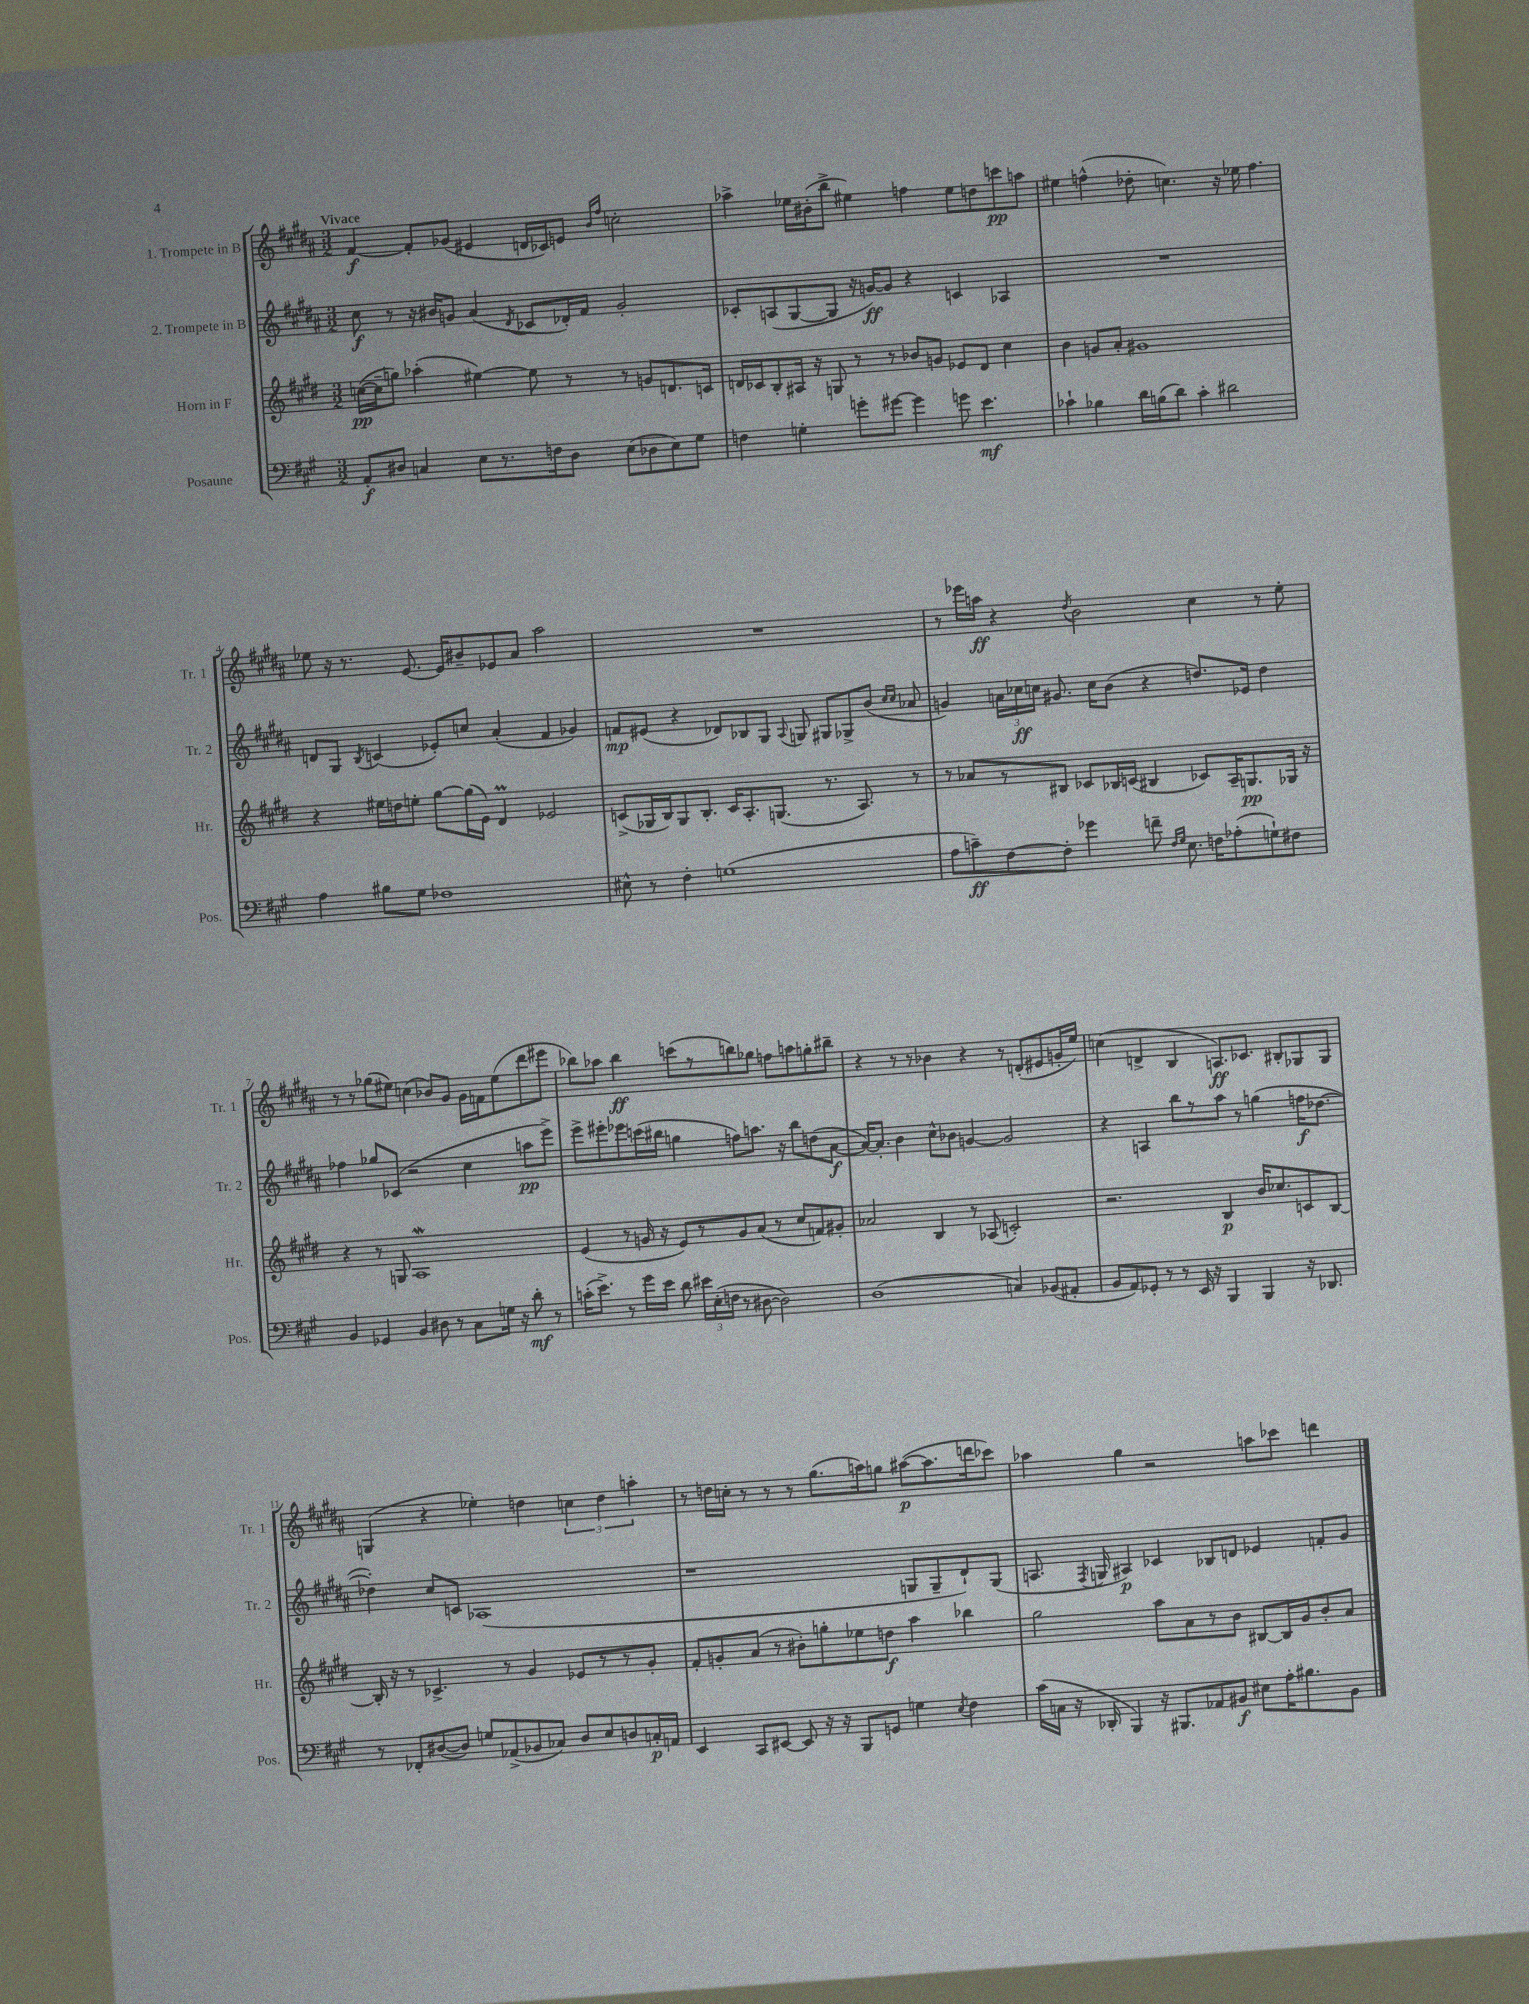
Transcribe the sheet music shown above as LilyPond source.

<<
\new StaffGroup <<
\new Staff = "s0" \with { instrumentName = "1. Trompete in B" shortInstrumentName = "Tr. 1" } {
    \clef treble \key b \major \numericTimeSignature \time 3/2 \tempo "Vivace"
    \autoBeamOff fis'4~\f fis'8[-. ges'8]( eis'4 d'16[ ces'16) e'8] \grace { b'16[ fis''16] } c''2-. |
    aes''4-> ees''16[ bis'16-.( b''8]-> eis''4) f''4 eis''8[ d''8 c'''8\pp a''8] |
    eis''4 f''4-^( des''8-. c''4.) r16 ees''16 f''4. |
    ees''8 r16 r8. e'8.~ e'16[ bis'8-- ees'8 ais'8] ais''2 |
    R1. |
    r8 ees'''16[ a''16]\ff r4 \acciaccatura { dis''8 } b'2 cis''4 r8 e''8-. |
    r8 r8 ges''8[( eis''8]) c''4( bes'8[) gis'8] gis'16[ f'16 eis''8( dis'''8 eis'''8] |
    bes''8[) aes''8] bes''4\ff c'''8[( r8 b''8) ges''8] f''8[ a''8 g''8-. bis''8]-- |
    r4 r8 r8 bes'4 r4 r8 d'8[-.( eis'8 g'16-. e''16]) |
    c''4( d'4-> b4 a8.[\ff) ces'8.] bis8[-. ges8 ges8] |
    g4( r4 ees''4-.) d''4 \tuplet 3/2 { c''4 d''4 a''4-. } |
    r8 d''16[ c''16]-. r8 r8 r8 gis''8.[( a''16) g''8] ais''8[~\p( ais''8. d'''16 ces'''8]) |
    aes''4 gis''4 r2 a''8[ ces'''8] d'''4 \bar "|." |
}
\new Staff = "s1" \with { instrumentName = "2. Trompete in B" shortInstrumentName = "Tr. 2" } {
    \clef treble \key b \major \numericTimeSignature \time 3/2
    \autoBeamOff cis''8\f r8 r16 bis'16[ g'8] ais'4( \acciaccatura { dis'8 } ces'8[ des'16-.) fis'16] g'2-. |
    ces'8[-. a8( gis8~ gis8] r16 g'16[~\ff) g'8] r4 c'4 aes4 |
    R1. |
    d'8[ gis8] \acciaccatura { b8 } c'4( ees'8[-.) c''8] ais'4-.( fis'4 ges'4) |
    f'8[\mp eis'8]( r4 des'8[) bes8 gis8] \appoggiatura { ais8 } g8 gis8[ ges8-> b'8]( \grace { cis''16[ cis''16] } aes'8 |
    g'4) \tuplet 3/2 { a'16[ ces''16\ff c''16] } gis'8. c''16[ b'8]( r4 d''8.[) ees'16] d''4 |
    fes''4 ges''8[ ces'8]( r2 cis''4 a''8[\pp e'''8]->) |
    e'''8[-> eis'''8-. ees'''8 c'''16( bis''16] g''4 f''8[) a''8.] r16 bis''8[ d''8( ais'8]~\f |
    ais'16[~) ais'8.]-. b'4 cis''8[-^ bes'8] g'4~ g'2 |
    r4 a4 b''8[ r8 ais''8] r8 g''4( f''16[\f des''8.]~ |
    des''4-.) cis''8[ c'8] aes1( |
    r1 g8[ g8-- dis'8-!) g8]( |
    a8. \acciaccatura { fis8 } g16 ais4\p) ces'4 bes8[ d'8] ees'4 f'8[-. gis'8] \bar "|." |
}
\new Staff = "s2" \with { instrumentName = "Horn in F" shortInstrumentName = "Hr." } {
    \clef treble \key e \major \numericTimeSignature \time 3/2
    \autoBeamOff c''16[~\pp( c''16-- g''8]) aes''4-.( eis''4~) eis''8 r8 r8 g'8[ d'8. c'16] |
    d'16[ ces'16 b8-. ais16] r16 g8 r8 r8 bes'8[ g'8] ees'8[ d'8] cis''4 |
    b'4 g'8[ a'8]-. gis'1 |
    r4 eis''16[ d''16 e''8]-. gis''8[~ gis''16( e'16]) dis'4\prall ees'2 |
    c'8[->( ges16 b16) ges8 b8.]-. c'16[ a8.-. g8.]( r8. a8.) r8 |
    r8 aes'8[ r8 bis8] ces'8[ bes16 c'16]( bis4 ces'8[) a16-- g8.\pp ges16] r16 |
    r4 r8 g8 a1\mordent |
    e'4( r8 g'16 r16 e'8[) r8 g'8 a'8]( r8 cis''8[ f'8) gis'8]-. |
    aes'2 b4 r8 aes8( c'2-.) |
    r2. b4\p b'16[ ces''8. c'8 b8]~ |
    b16-. r16 r8 ces'4.-> r8 gis'4 ees'8[ r8 r8 gis'8]-. |
    fis'8[-. g'8-. a'8]( r8 bis'8[-.) g''8-. ees''8 d''8]\f a''4 bes''4 |
    gis''2 a''8[ a'8 r8 b'8] bis8[~ bis16 gis'16 b'8-. a'8] \bar "|." |
}
\new Staff = "s3" \with { instrumentName = "Posaune" shortInstrumentName = "Pos." } {
    \clef bass \key a \major \numericTimeSignature \time 3/2
    \autoBeamOff a,8[-.\f dis8] c4 e8[ r8. f16 dis8] e8[( des8 e8) gis8] |
    f4 g4-. g'8[-. gis'8]~ gis'4 g'8 e'4.\mf |
    ces'4-! bes4 d'16[ b16( d'8]) ces'4-. dis'2 |
    a4 bis8[ gis8] fes1 |
    eis8-^ r8 fis4-. g1( |
    a8[ c'8--\ff) fis8~ fis8]-. ges'4 f'8-- \grace { fis16[ gis16] } e8. f16[ aes8-.( g8-!) fis8] |
    b,4 ges,4 b,4 dis8 r8 cis8[ g16] r16 d'8-.\mf r8 |
    c'16[-.( e'8.]->) r8 gis'16[ e'16] d'8 \tuplet 3/2 { eis'16[ e16-.( f16] } r8 dis8~ dis2) |
    d1( c4) bes,8[( ais,8]-. |
    b,8[ a,8) ges,8]-. r8 r8 e,16 r16 b,,4 b,,4 r16 des,8. |
    r8 fes,8[-. dis8~( dis8]) g8[ aes,8->( bes,8 ces8]) dis8[ e8 d8 c16-.\p a,16] |
    e,4 cis,8[ eis,8]~ eis,8 r16 r16 b,,8[ g,8] g4 \acciaccatura { e8 } fis4 |
    cis'16[( c16] r16 des,16-. b,,4) r16 bis,,8.[ aes,8 bis,8]\f eis8[ a16-. bis8. bis,8] \bar "|." |
}
>>
>>
